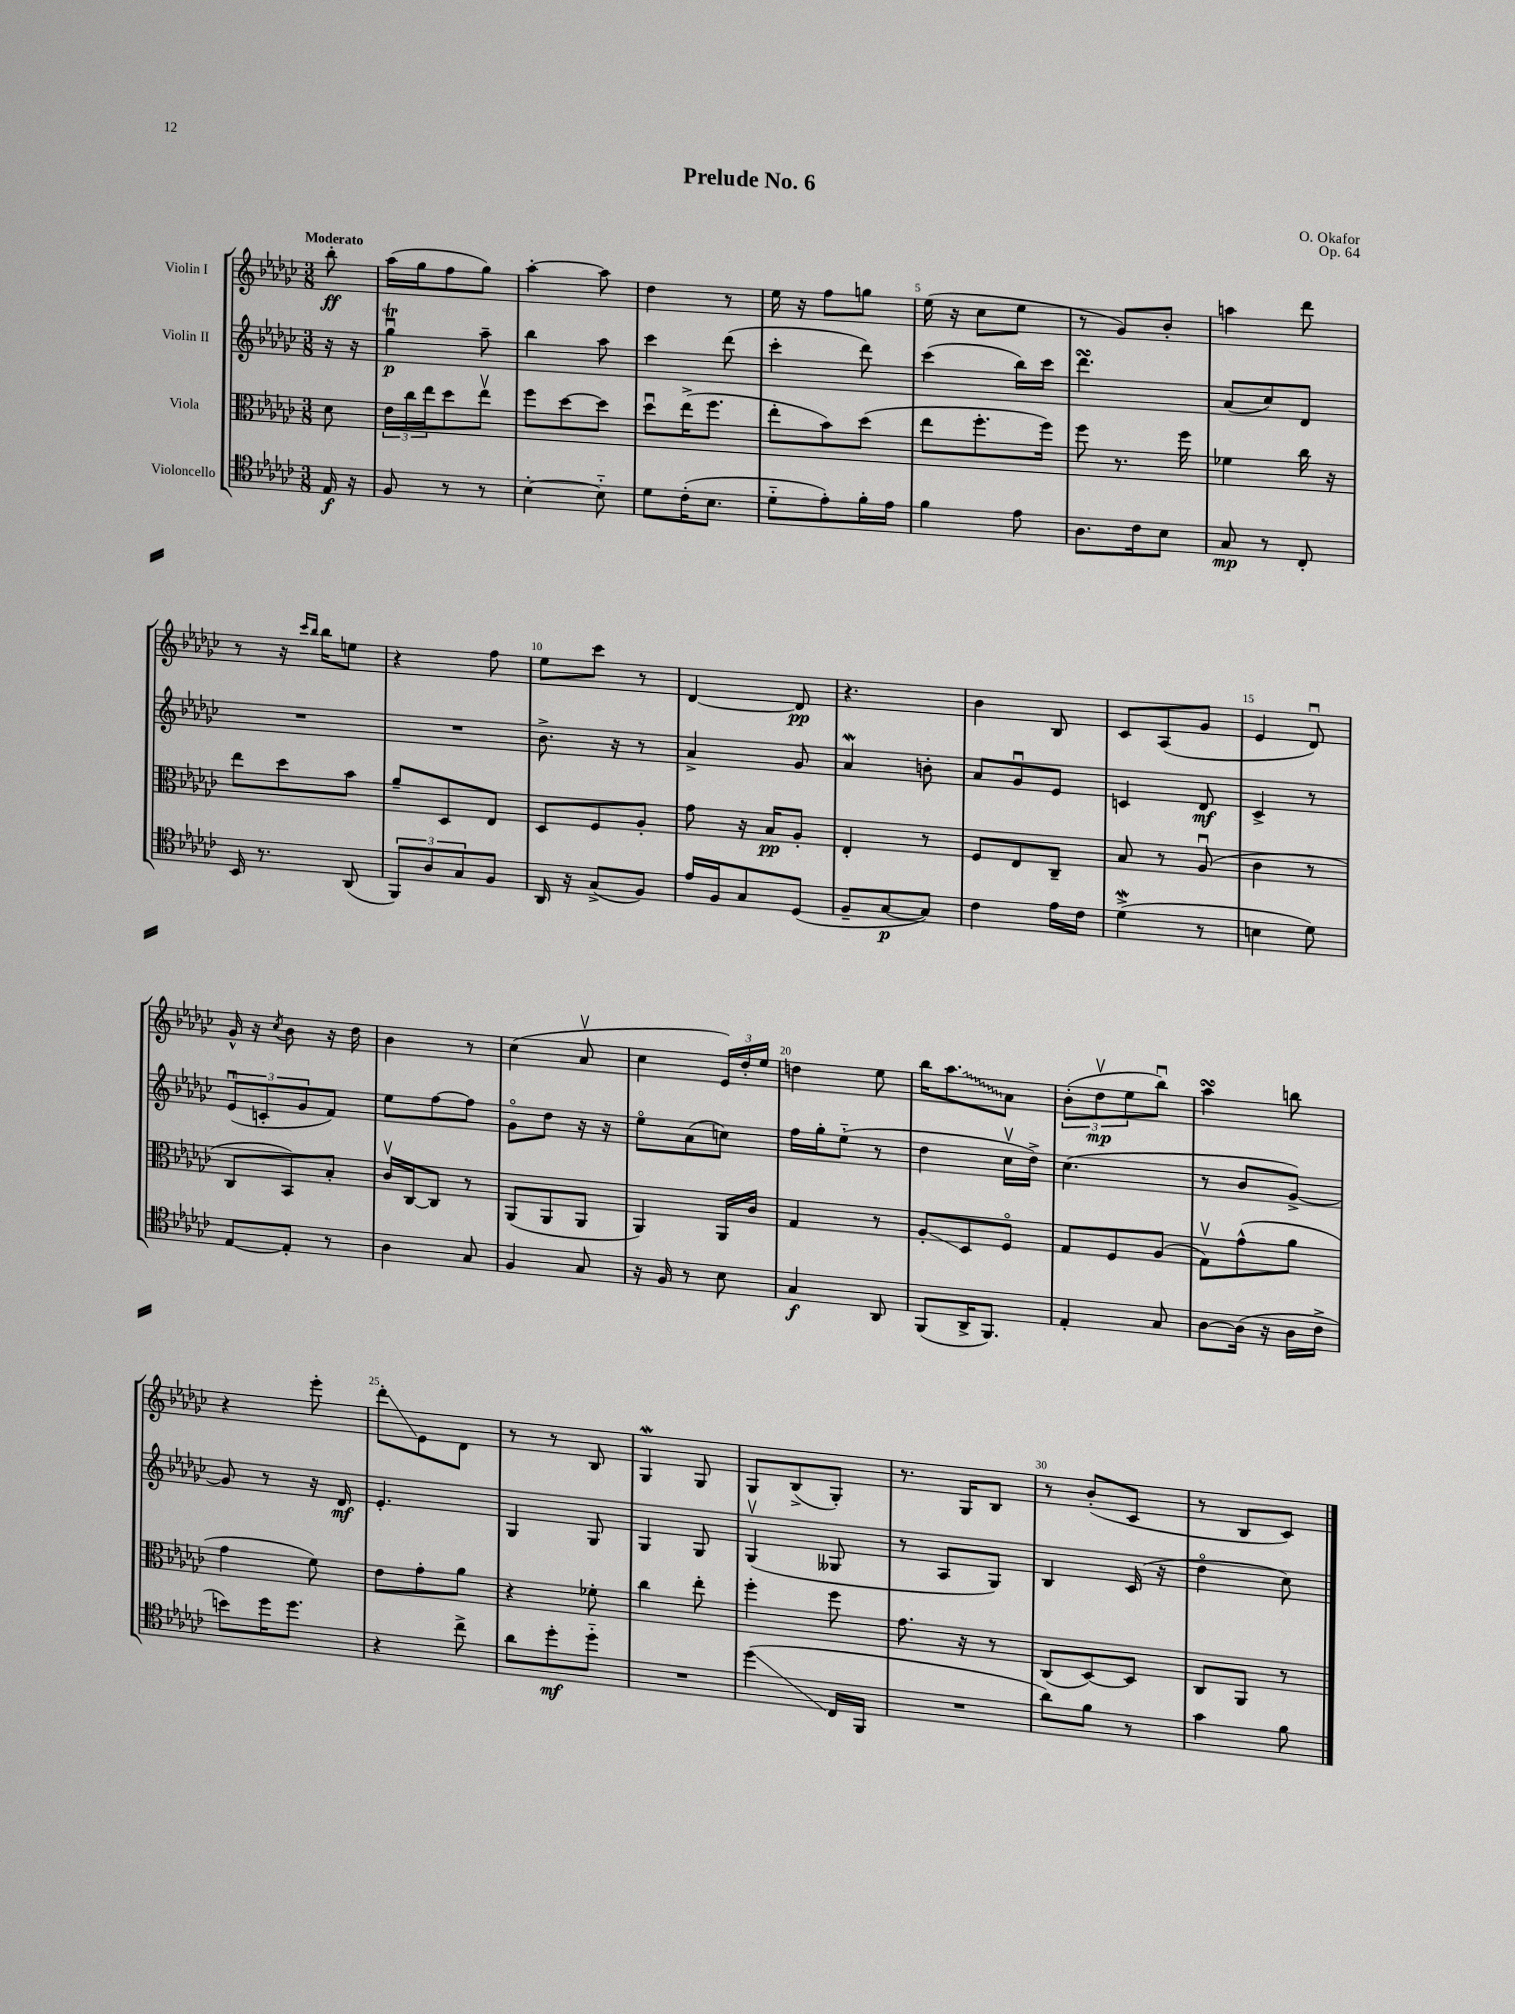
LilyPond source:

\header { title = "Prelude No. 6" composer = "O. Okafor" opus = "Op. 64" }
<<
\new StaffGroup <<
\new Staff = "s0" \with { instrumentName = "Violin I" } {
    \clef treble \key ges \major \numericTimeSignature \time 3/8 \partial 8 \tempo "Moderato"
    bes''8-.\ff |
    aes''16( ges''16 f''8 ges''8) |
    aes''4~-. aes''8 |
    des''4 r8 |
    ees''16 r16 f''8 g''8 |
    ees''16( r16 ces''8 ees''8 |
    r8 ges'8) bes'8-. |
    a''4 des'''8 |
    r8 r16 \grace { ces'''16 bes''16 } bes''16 e''8 |
    r4 f''8 |
    ees''8 ces'''8 r8 |
    des'4~ des'8\pp |
    r4. |
    bes'4 bes8 |
    ces'8 aes8( ges'8 |
    ees'4 des'8\downbow) |
    ges'16-^ r16 \acciaccatura { ces''8 } bes'8 r16 des''16 |
    bes'4 r8 |
    ces''4( aes'8\upbow |
    ces''4 \tuplet 3/2 { ees'16) des''16-. ees''16 } |
    d''4 ees''8 |
    bes''16 \once \override Glissando.style = #'zigzag aes''8.\glissando aes'8 |
    \tuplet 3/2 { bes'8-.( des''8\upbow\mp ees''8 } bes''8\downbow) |
    aes''4\turn b''8 |
    r4 ees'''8-. |
    des'''8-.\glissando ees'8 des'8 |
    r8 r8 bes8 |
    ges4\mordent ges8 |
    ges8 bes8->( ges8-.) |
    r8. ges16 bes8 |
    r8 bes'8-.( ces'8 |
    r8 bes8 ces'8) \bar "|." |
}
\new Staff = "s1" \with { instrumentName = "Violin II" } {
    \clef treble \key ges \major \numericTimeSignature \time 3/8 \partial 8
    r16 r16 |
    ges''4\downbow\trill\p aes''8-- |
    bes''4 aes''8 |
    ces'''4 des'''8( |
    ces'''4-. des'''8) |
    ces'''4( bes''16) ces'''16 |
    des'''4.\turn |
    aes'8( ces''8) des'8 |
    R4. |
    R4. |
    bes'8.-> r16 r8 |
    aes'4-> ges'8 |
    aes'4\mordent b'8-. |
    aes'8 ges'8\downbow ees'8 |
    c'4 des'8\mf |
    ces'4-> r8 |
    \tuplet 3/2 { ees'8\downbow( c'8-. ges'8 } f'8) |
    ees''8 f''8~ f''8 |
    ges'8\flageolet des''8 r16 r16 |
    ees''8\flageolet aes'8( c''8) |
    f''16 ges''16-. ees''8-_( r8 |
    des''4 ces''16\upbow des''16->) |
    ces''4.( |
    r8 bes'8 ges'8~->) |
    ges'8 r8 r16 des'16\mf |
    ees'4.-. |
    ges4 ges8 |
    ges4 ges8 |
    ges4\upbow( geses8 |
    r8 aes8 ges8) |
    bes4 ces'16( r16 |
    des''4\flageolet ces''8) \bar "|." |
}
\new Staff = "s2" \with { instrumentName = "Viola" } {
    \clef alto \key ges \major \numericTimeSignature \time 3/8 \partial 8
    des'8 |
    \tuplet 3/2 { ees'16 ces''16 ees''16 } des''8 ees''8\upbow |
    f''8 des''8~ des''8 |
    des''8\downbow ees''16->( f''8. |
    ees''8-. bes'8) des''8( |
    ees''8 f''8.-. f''16) |
    f''8 r8. f''16 |
    fes'4 ces''16 r16 |
    ees''8 des''8 bes'8 |
    aes'8-- des8 ees8 |
    des8 f8 aes8-. |
    ges'8 r16 bes16\pp aes8-. |
    ees4-. r8 |
    f8 ees8 ces8-- |
    bes8 r8 aes8\downbow( |
    ces'4 r8 |
    ces8 bes,8) bes8-. |
    ces'16\upbow ces16~ ces8 r8 |
    aes,8( aes,8 aes,8 |
    aes,4) aes,16 ces'16 |
    ges4 r8 |
    aes8-.\glissando des8 f8\flageolet |
    ges8 f8 aes8( |
    ges8\upbow) ges'8-^( aes'8 |
    ges'4 f'8) |
    ees'8 ges'8-. aes'8 |
    r4 fes'8-. |
    ces''4 ees''8-. |
    f''4-. f''8 |
    ges'8. r16 r8 |
    ces8( des8~) des8 |
    ces8 aes,8 r8 \bar "|." |
}
\new Staff = "s3" \with { instrumentName = "Violoncello" } {
    \clef tenor \key ges \major \numericTimeSignature \time 3/8 \partial 8
    ees16\f r16 |
    f8 r8 r8 |
    bes4~-. bes8-_ |
    des'8 ces'16-.( bes8. |
    des'8-_ ees'8-.) f'16-. ees'16 |
    f'4 ees'8 |
    aes8. ces'16 bes8 |
    ges8\mp r8 ces8-. |
    bes,16 r8. aes,8( |
    \tuplet 3/2 { f,8) aes8 ges8 } f8 |
    aes,16 r16 ges8->( f8) |
    ees'16 f16 ges8 des8( |
    f8-- ges8~\p ges8) |
    ces'4 ees'16 ces'16 |
    des'4->\mordent( r8 |
    b4 des'8) |
    ees8~ ees8-. r8 |
    aes4 ges8 |
    f4 ges8 |
    r16 f16 r8 bes8 |
    ges4\f aes,8 |
    f,8( aes,16-> f,8.) |
    ees4-. ges8 |
    aes8~ aes16( r16 aes16 ces'16-> |
    b'8) des''16 des''8. |
    r4 ces''8-> |
    aes'8 des''8-.\mf des''8-_ |
    R4. |
    des''4\glissando( ces16 f,16 |
    R4. |
    aes'8) f'8 r8 |
    ges'4 f'8 \bar "|." |
}
>>
>>
\layout { \context { \Score \override BarNumber.break-visibility = ##(#f #t #t) barNumberVisibility = #(every-nth-bar-number-visible 5) } }
